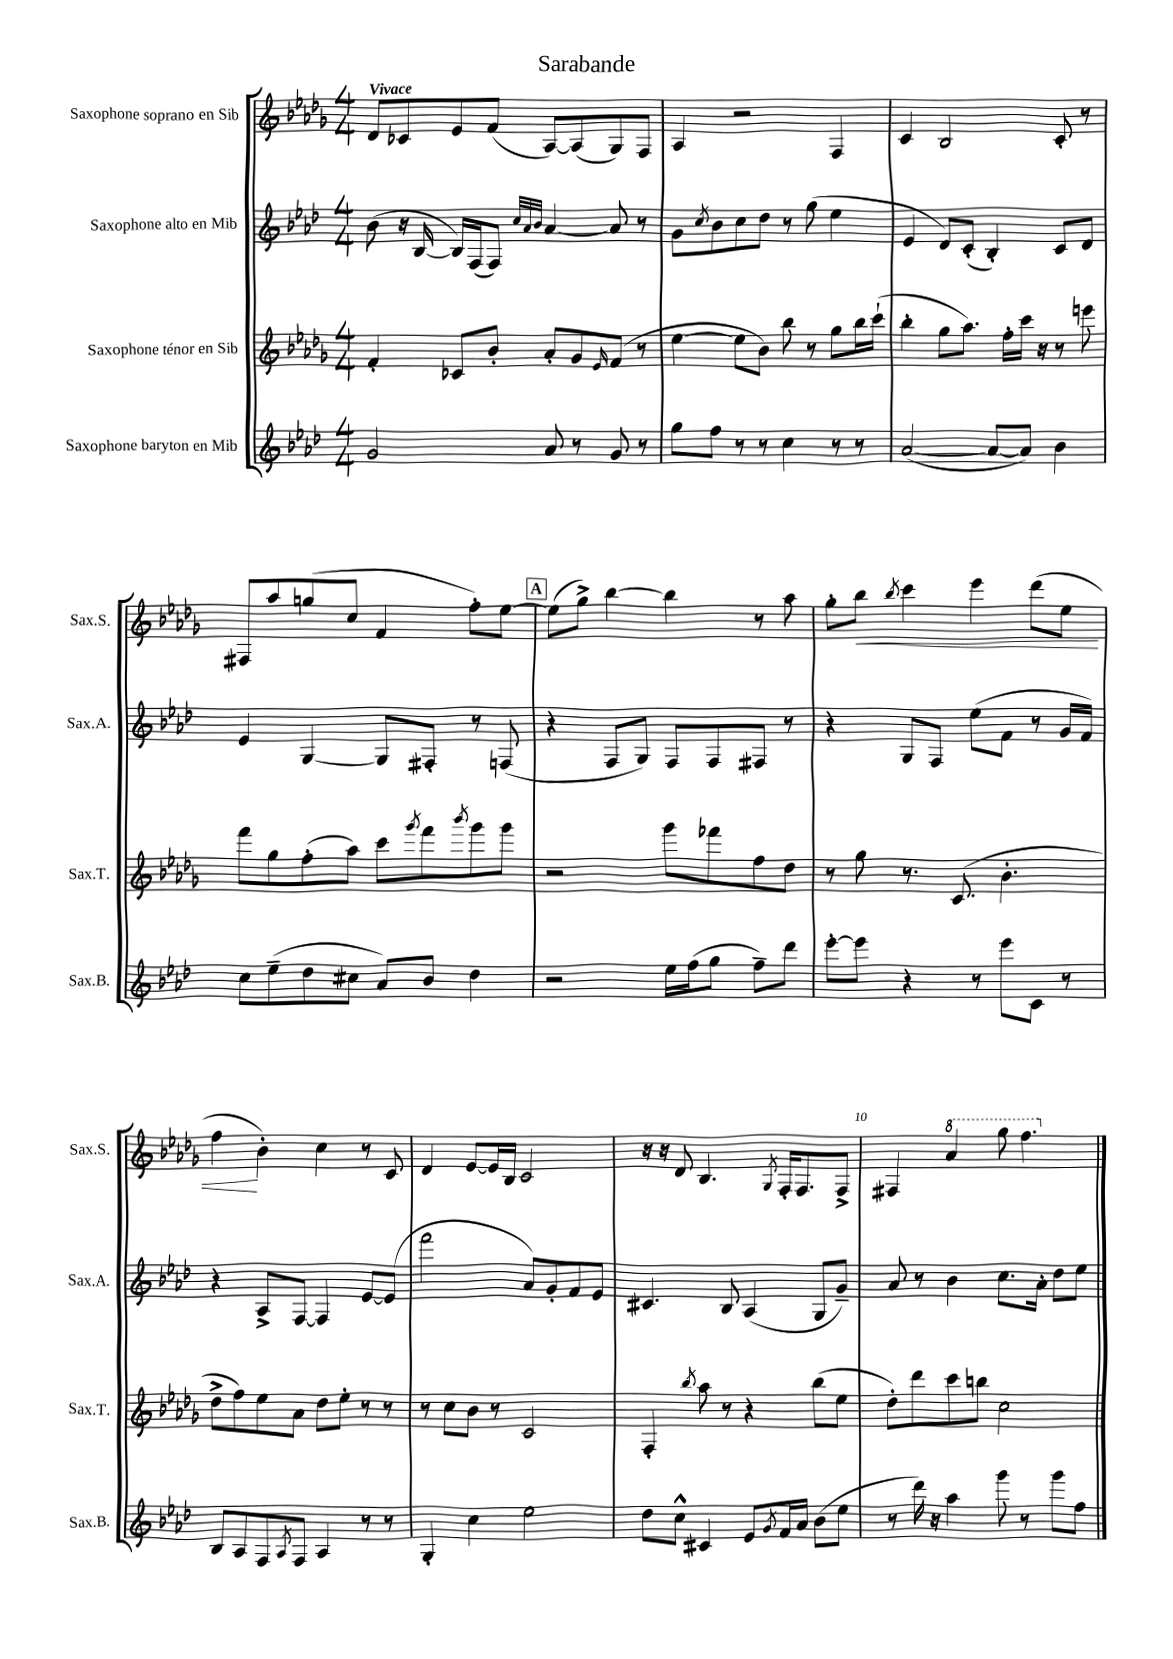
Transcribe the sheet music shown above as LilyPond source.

\header { title = "Sarabande" }
<<
\new StaffGroup <<
\new Staff = "s0" \with { instrumentName = "Saxophone soprano en Sib" shortInstrumentName = "Sax.S." } {
    \clef treble \key des \major \numericTimeSignature \time 4/4 \tempo "Vivace"
    des'8 ces'8 ees'8 f'8( aes8~) aes8( ges8) f8 |
    aes4 r2 f4 |
    c'4 bes2 c'8-. r8 |
    fis8 aes''8 g''8( c''8 f'4 f''8-.) ees''8~ |
    \mark \markup { \box "A" } ees''8( ges''8->) bes''4~ bes''4 r8 aes''8 |
    ges''8-. bes''8\< \acciaccatura { bes''8 } c'''4 ees'''4 des'''8( ees''8 |
    f''4\! bes'4-.) c''4 r8 c'8 |
    des'4 ees'8~ ees'16 bes16 c'2 |
    r16 r16 des'8 bes4. \acciaccatura { ges8 } f16-. f8. f8-> |
    fis4 \ottava #1 aes''4 ges'''8 f'''4. \ottava #0 \bar "|." |
}
\new Staff = "s1" \with { instrumentName = "Saxophone alto en Mib" shortInstrumentName = "Sax.A." } {
    \clef treble \key aes \major \numericTimeSignature \time 4/4
    bes'8( r16 bes16~ bes16) f16( f8) \grace { c''32 aes'32 bes'32 } aes'4~ aes'8 r8 |
    g'8 \acciaccatura { c''8 } bes'8 c''8 des''8 r8 g''8( ees''4 |
    ees'4 des'8) c'8-.( bes4-.) c'8 des'8 |
    ees'4 g4~ g8 fis8-. r8 f8( |
    \mark \markup { \box "A" } r4 f8 g8) f8 f8 fis8 r8 |
    r4 g8 f8 ees''8( f'8 r8 g'16 f'16) |
    r4 aes8-> f8~ f4 ees'8~ ees'8( |
    f'''2 aes'8) g'8-. f'8 ees'8 |
    cis'4. bes8 aes4( g8 g'8--) |
    aes'8 r8 bes'4 c''8. aes'16-. des''8 ees''8 \bar "|." |
}
\new Staff = "s2" \with { instrumentName = "Saxophone ténor en Sib" shortInstrumentName = "Sax.T." } {
    \clef treble \key des \major \numericTimeSignature \time 4/4
    f'4-. ces'8 bes'8-. aes'8-. ges'8 \grace { ees'16 } f'8( r8 |
    ees''4~ ees''8 bes'8) bes''8 r8 ges''8 bes''16 c'''16-!( |
    bes''4-. ges''8 aes''8.) f''16-. c'''16 r16 r8 e'''8 |
    f'''8 ges''8 f''8-.( aes''8) c'''8 \acciaccatura { ges'''8 } f'''8 \acciaccatura { bes'''8 } ges'''8 ges'''8 |
    \mark \markup { \box "A" } r2 ges'''8 fes'''8 f''8 des''8 |
    r8 ges''8 r8. c'8.( bes'4.-. |
    des''8-> f''8) ees''8 aes'8 des''8 ees''8-. r8 r8 |
    r8 c''8 bes'8 r8 c'2 |
    f4-. \acciaccatura { bes''8 } aes''8 r8 r4 bes''8( ees''8 |
    des''8-.) des'''8 c'''8 b''8 c''2 \bar "|." |
}
\new Staff = "s3" \with { instrumentName = "Saxophone baryton en Mib" shortInstrumentName = "Sax.B." } {
    \clef treble \key aes \major \numericTimeSignature \time 4/4
    g'2 aes'8 r8 g'8 r8 |
    g''8 f''8 r8 r8 c''4 r8 r8 |
    aes'2~( aes'8~ aes'8) bes'4 |
    c''8 ees''8--( des''8 cis''8 aes'8) bes'8 des''4 |
    \mark \markup { \box "A" } r2 ees''16 f''16( g''8 f''8--) des'''8 |
    ees'''8~-. ees'''8 r4 r8 ees'''8 c'8 r8 |
    bes8 aes8 f8 \acciaccatura { aes8 } f8 aes4 r8 r8 |
    g4-. c''4 ees''2 |
    des''8 c''8-^ cis'4 ees'8 \acciaccatura { g'8 } f'16 aes'16 bes'8( ees''8 |
    r8 des'''16) r16 aes''4 g'''8 r8 g'''8 f''8 \bar "|." |
}
>>
>>
\layout { \context { \Score \override BarNumber.break-visibility = ##(#f #t #t) barNumberVisibility = #(every-nth-bar-number-visible 5) } }
